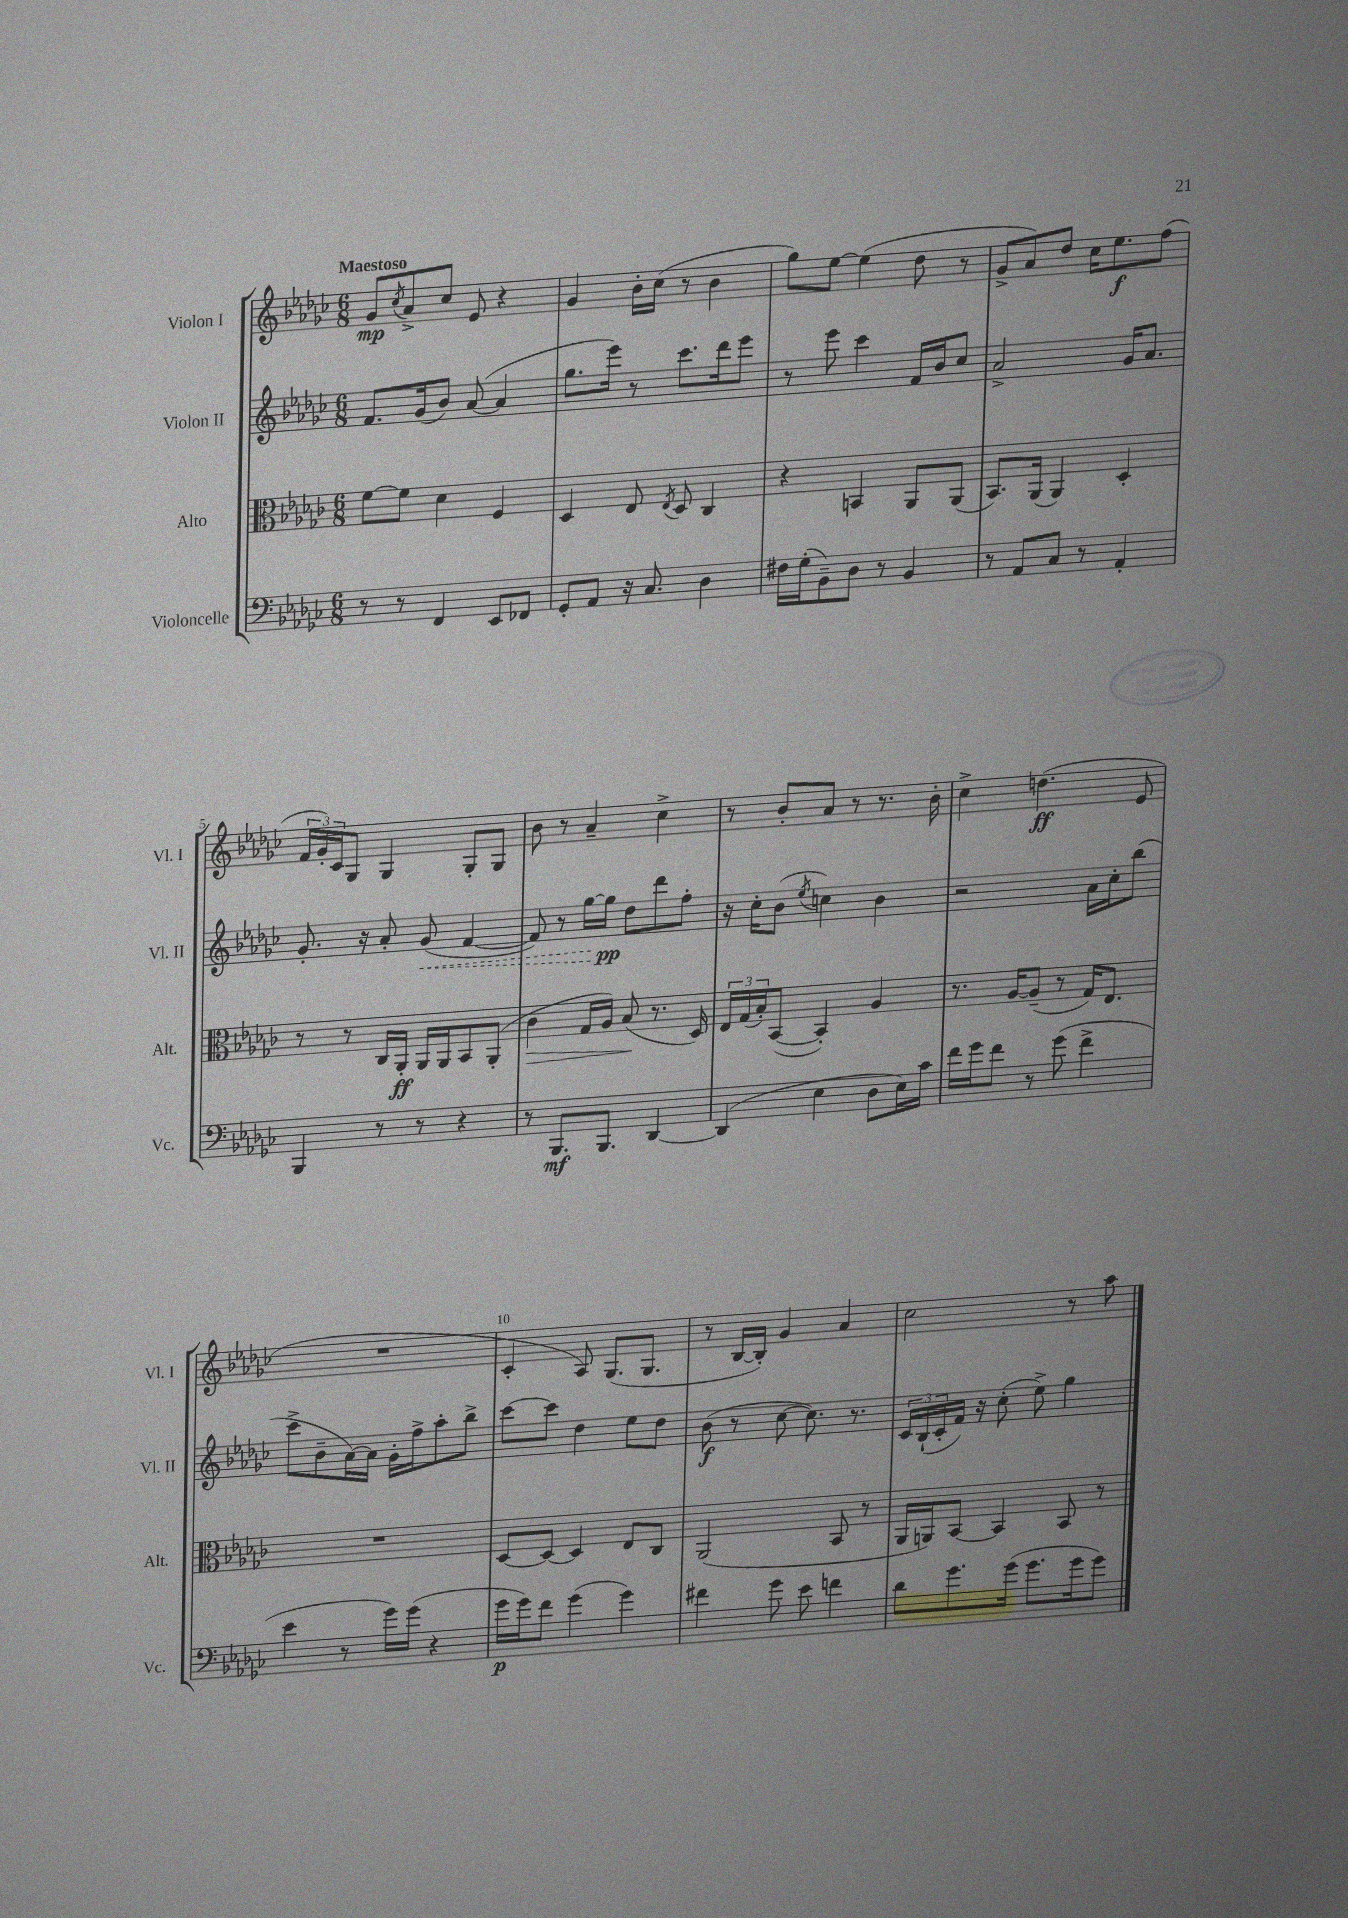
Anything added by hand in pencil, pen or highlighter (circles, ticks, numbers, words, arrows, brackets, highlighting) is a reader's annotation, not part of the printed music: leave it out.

**kern	**kern	**kern	**kern
*staff4	*staff3	*staff2	*staff1
*clefF4	*clefC3	*clefG2	*clefG2
*k[b-e-a-d-g-c-]	*k[b-e-a-d-g-c-]	*k[b-e-a-d-g-c-]	*k[b-e-a-d-g-c-]
*M6/8	*M6/8	*M6/8	*M6/8
8r	[8f	8.f	8g-
.	.	.	8qcc-
8r	8f]	.	8a-^
.	.	(16g-	.
4FF	4d-	8b-)	8cc-
.	.	([8a-	8e-
8EE-	4F	4a-]	4r
8FF-	.	.	.
=	=	=	=
8GG-'	4D-	8.gg-	4g-
8AA-	.	.	.
.	.	16eee-)	.
16r	8E-	8r	16b-'
8.C-	.	.	(16cc-
.	8qE-	.	.
.	8D-	8.ccc-	8r
4D-	4C-	.	4b-
.	.	16ddd-	.
.	.	8eee-	.
=	=	=	=
16F#	4r	8r	8gg-)
(16G-'	.	.	.
8BB-~)	.	8eee-	[8ee-
8D-	4BB	4ccc-	(4ee-]
8r	.	.	.
4BB-	8AA-	16f	8dd-
.	.	16b-	.
.	(8AA-	8cc-	8r
=	=	=	=
8r	8.BB-)	2a-^	8g-^
8AA-	.	.	8a-)
.	(16AA-	.	.
8C-	4AA-)	.	8dd-
8r	.	.	16cc-
.	.	.	8.ee-
4AA-'	4D-'	16g-	.
.	.	8.a-	.
.	.	.	(8ff
=	=	=	=
4BBB-	8r	8.g-'	24f
.	.	.	24g-')
.	.	.	24c-
.	8r	.	8G-
.	.	16r	.
8r	16C-	8a-'	4G-
.	16AA-'	.	.
8r	16AA-	(8g-	.
.	16AA-	.	.
4r	8BB-	[4f	8G-'
.	(8AA-'	.	8G-
=	=	=	=
8r	4c-	8f])	8b-
8.BBB-	.	8r	8r
.	16G-	[16gg-	4a-~
8.BBB-	16A-)	16gg-]	.
.	(8B-	8dd-	.
[4DD-	8.r	8ddd-	4cc-^
.	.	8ff'	.
.	16D-)	.	.
=	=	=	=
(4DD-]	24E-	16r	8r
.	(24G-	.	.
.	.	16cc-'	.
.	24B-')	.	.
.	([8BB-	(8b-	8b-'
.	.	8qee-	.
4E-	4BB-'])	4cc)	8a-
.	.	.	8r
8D-	4A-	4b-	8.r
16E-)	.	.	.
16c-	.	.	16b-'
=	=	=	=
16f	8.r	2r	4cc-^
16g-	.	.	.
8f	.	.	.
.	[16A-	.	.
8r	(8A-~]	.	(4.dd
(8g-	8r	.	.
4f^	16G-)	16a-	.
.	8.E-	16cc-'	.
.	.	(8bb-	8e-
=	=	=	=
4e-	2.r	8ccc-^	2.r
.	.	8b-~	.
8r	.	[16a-)	.
.	.	16a-]	.
16g-)	.	16g-'	.
(16g-	.	16ff^	.
4r	.	8aa-'	.
.	.	8bb-^	.
=	=	=	=
16g-	[8D-	[8ccc-	4c-'
16g-)	.	.	.
8f	8D-_	8ccc-]	.
(4g-	4D-]	4dd-	8A-)
.	.	.	(8.G-
4g-)	8E-	8ee-	.
.	.	.	8.G-
.	8C-	8dd-	.
=	=	=	=
4f#	(2AA-	(8b-	8r
.	.	8r	[16B-
.	.	.	16B-'])
8g-	.	[8cc-	4g-
8e-	.	8.cc-])	.
4f	8BB-	.	4a-
.	.	8.r	.
.	8r	.	.
=	=	=	=
8d-	16AA-	24c-	2cc-
.	.	(24B-`	.
.	16AA)	.	.
.	.	24c-'	.
8.g-	[8BB-	16f)	.
.	.	16r	.
.	4BB-]	(8cc-'	.
(16g-	.	.	.
8.g-	.	8ee-^)	.
.	8BB-	4gg-	8r
16g-	.	.	.
8g-)	8r	.	8aa-
==	==	==	==
*-	*-	*-	*-
